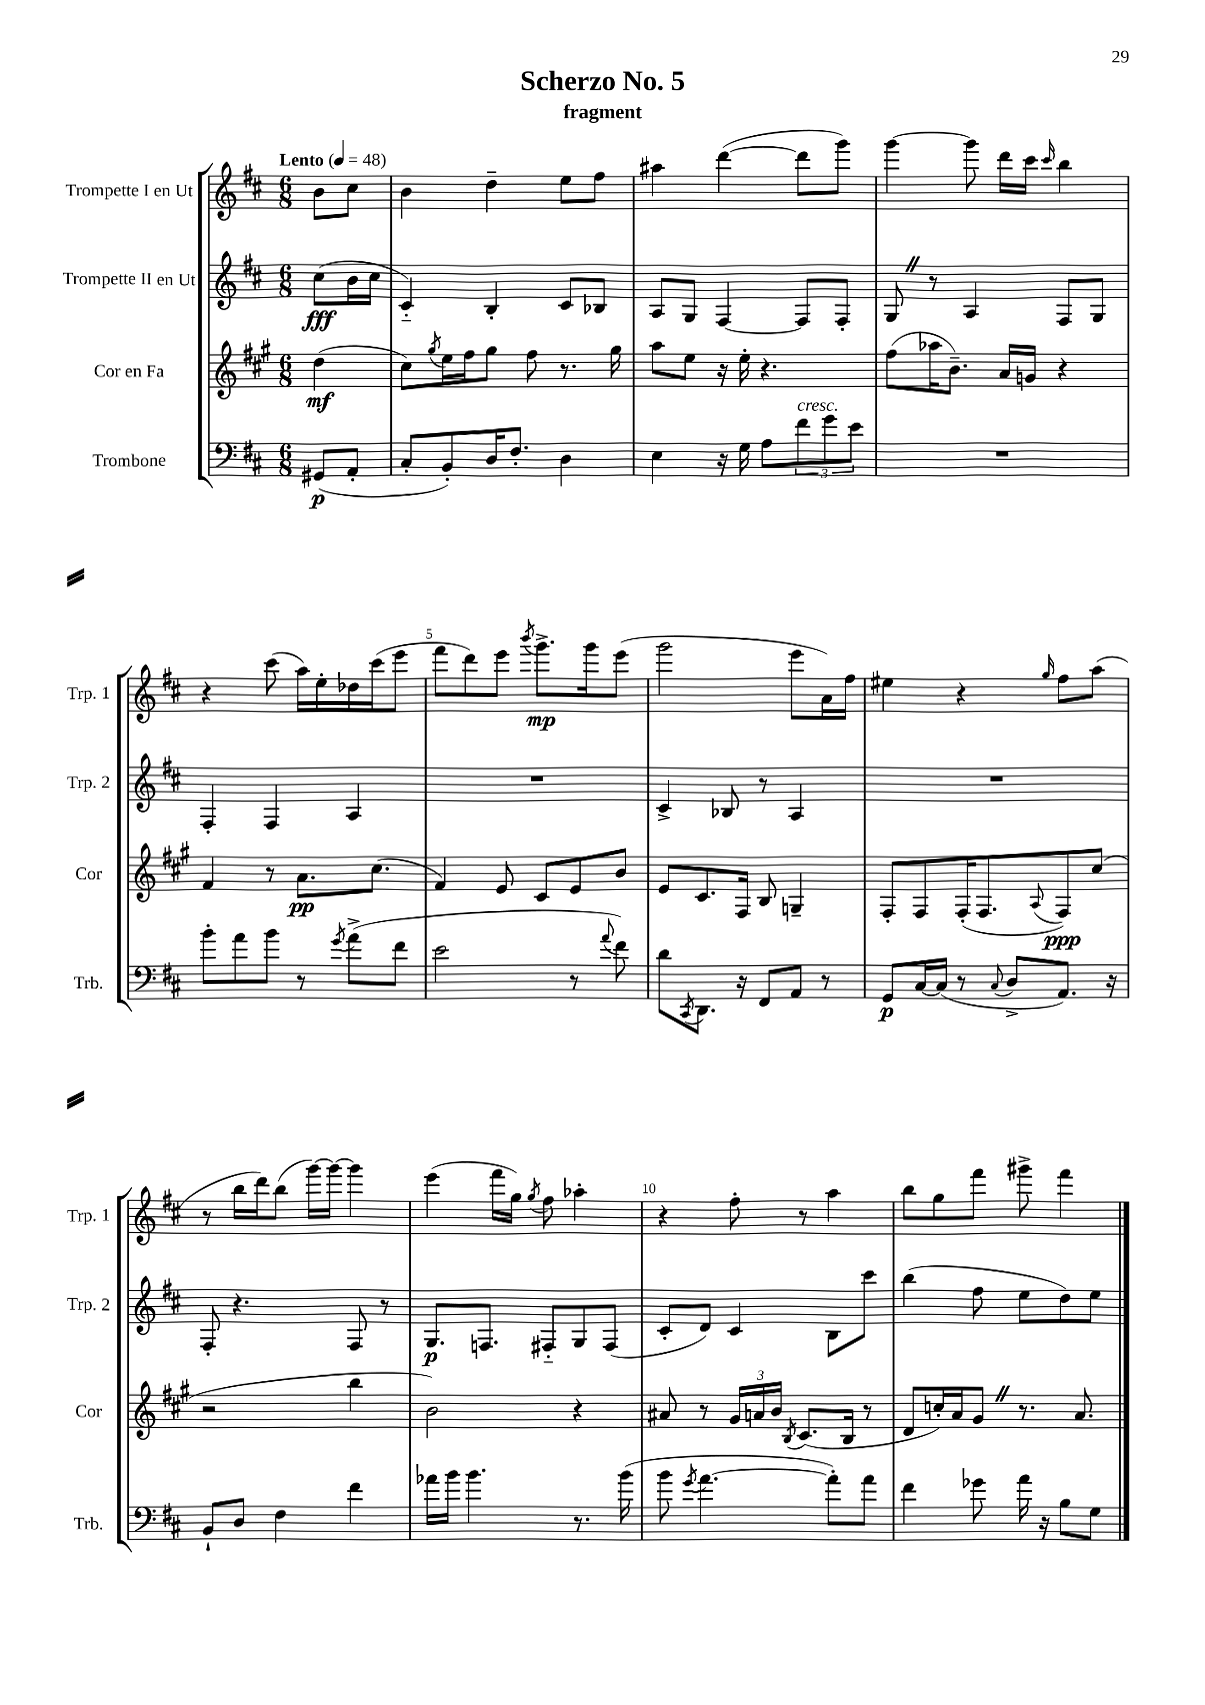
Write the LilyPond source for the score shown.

\header { title = "Scherzo No. 5" subtitle = "fragment" }
<<
\new StaffGroup <<
\new Staff = "s0" \with { instrumentName = "Trompette I en Ut" shortInstrumentName = "Trp. 1" } {
    \clef treble \key d \major \numericTimeSignature \time 6/8 \partial 4 \tempo "Lento" 4 = 48
    b'8 cis''8 |
    b'4 d''4-- e''8 fis''8 |
    ais''4 d'''4~( d'''8 g'''8) |
    g'''4~ g'''8 d'''16 cis'''16 \grace { cis'''16 } b''4 |
    r4 cis'''8( a''16) e''16-. des''16 cis'''16( e'''8 |
    fis'''8 d'''8) e'''8 \acciaccatura { b'''8 } g'''8.->\mp g'''16 e'''8( |
    g'''2 e'''8 a'16) fis''16 |
    eis''4 r4 \grace { g''16 } fis''8 a''8( |
    r8 b''16 d'''16) b''8( g'''16~) g'''16~ g'''4 |
    e'''4( fis'''16 g''16) \acciaccatura { g''8 } fis''8 aes''4-. |
    r4 fis''8-. r8 a''4 |
    b''8 g''8 fis'''8 gis'''8-> fis'''4 \bar "|." |
}
\new Staff = "s1" \with { instrumentName = "Trompette II en Ut" shortInstrumentName = "Trp. 2" } {
    \clef treble \key d \major \numericTimeSignature \time 6/8 \partial 4
    cis''8\fff( b'16 cis''16 |
    cis'4-_) b4-. cis'8 bes8 |
    a8 g8 fis4~ fis8 fis8-. |
    g8 \once \override BreathingSign.text = \markup { \musicglyph "scripts.caesura.straight" } \breathe r8 a4 fis8 g8 |
    fis4-. fis4 a4 |
    R2. |
    cis'4-> bes8 r8 a4 |
    R2. |
    fis8-. r4. fis8 r8 |
    g8.\p f8. fis8-_ g8 fis8( |
    cis'8-. d'8) cis'4 b8 cis'''8 |
    b''4( fis''8 e''8 d''8) e''8 \bar "|." |
}
\new Staff = "s2" \with { instrumentName = "Cor en Fa" shortInstrumentName = "Cor" } {
    \clef treble \key a \major \numericTimeSignature \time 6/8 \partial 4
    d''4\mf( |
    cis''8) \acciaccatura { gis''8 } e''16 fis''16 gis''8 fis''8 r8. gis''16 |
    a''8 e''8 r16 e''16-. r4. |
    fis''8( aes''16 b'8.--) a'16 g'16 r4 |
    fis'4 r8 a'8.\pp cis''8.( |
    fis'4) e'8 cis'8 e'8 b'8 |
    e'8 cis'8. fis16 b8 g4-- |
    fis8-. fis8 fis16-.( fis8. \appoggiatura { a8 } fis8\ppp) cis''8( |
    r2 b''4 |
    b'2) r4 |
    ais'8 r8 \tuplet 3/2 { gis'16 a'16 b'16 } \acciaccatura { b8 } cis'8.( b16 r8 |
    d'8 c''16-.) a'16 gis'8 \once \override BreathingSign.text = \markup { \musicglyph "scripts.caesura.straight" } \breathe r8. a'8. \bar "|." |
}
\new Staff = "s3" \with { instrumentName = "Trombone" shortInstrumentName = "Trb." } {
    \clef bass \key d \major \numericTimeSignature \time 6/8 \partial 4
    gis,8\p( a,8-. |
    cis8-. b,8-.) d16 fis8.-. d4 |
    e4 r16 g16 a8 \tuplet 3/2 { fis'8^\markup { \italic "cresc." } g'8 e'8 } |
    R2. |
    b'8-. a'8 b'8 r8 \acciaccatura { g'8 } a'8->( fis'8 |
    e'2 r8 \appoggiatura { a'8 } fis'8) |
    d'8 \acciaccatura { cis,8 } d,8. r16 fis,8 a,8 r8 |
    g,8\p cis16~ cis16( r8 \appoggiatura { cis8 } d8-> a,8.) r16 |
    b,8-! d8 fis4 fis'4 |
    aes'16 b'16 b'4. r8. b'16( |
    b'8 \acciaccatura { g'8 } a'4.~ a'8-.) a'8 |
    fis'4 ges'8 a'16 r16 b8 g8 \bar "|." |
}
>>
>>
\layout { \context { \Score \override BarNumber.break-visibility = ##(#f #t #t) barNumberVisibility = #(every-nth-bar-number-visible 5) } }
